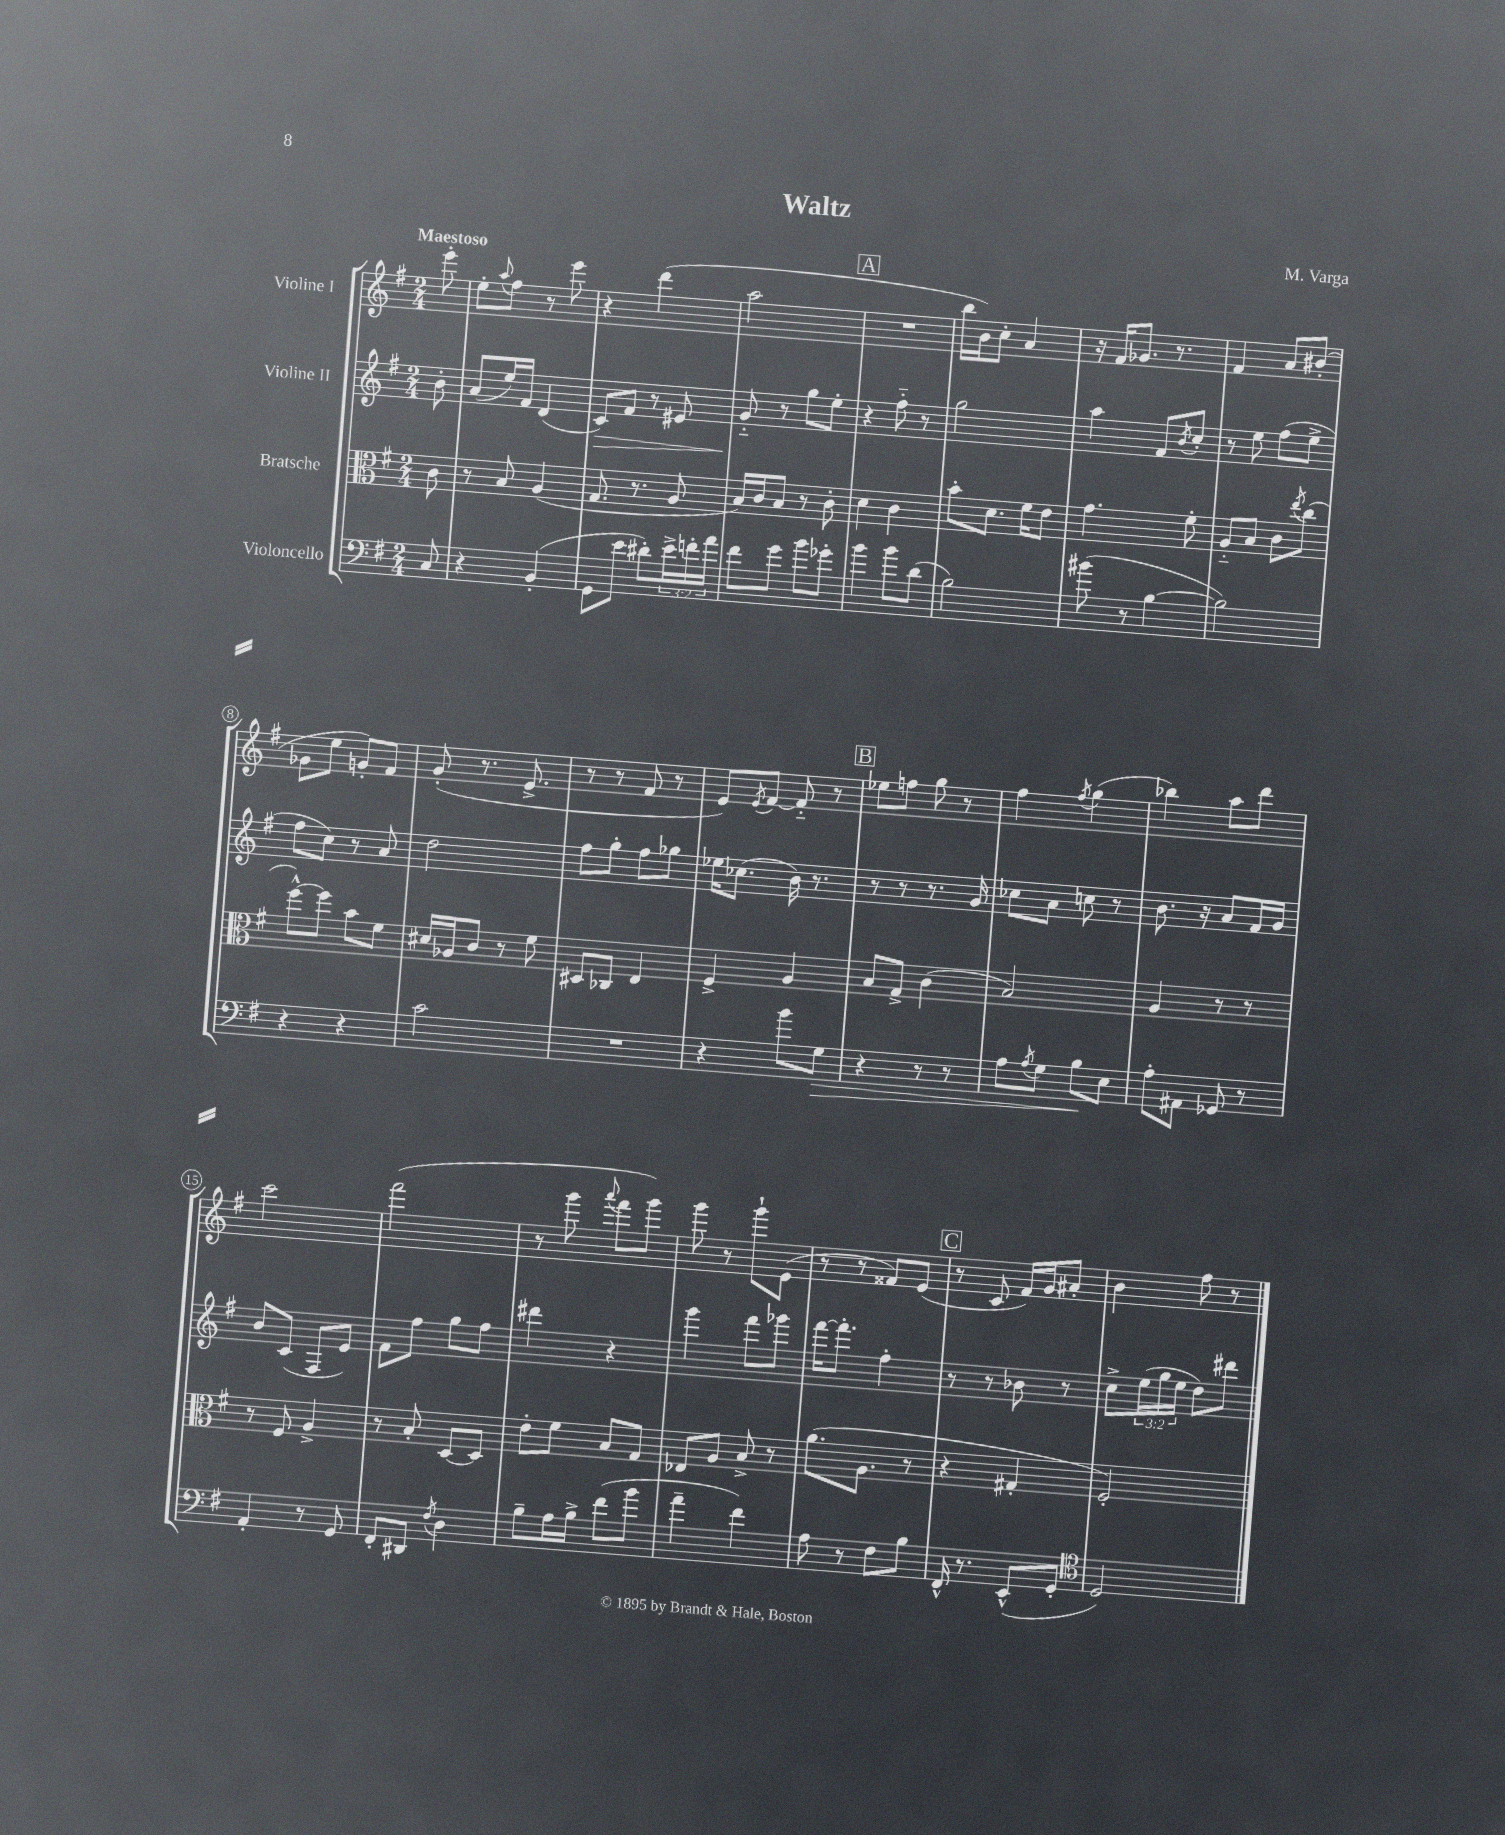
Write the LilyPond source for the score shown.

\header { title = "Waltz" composer = "M. Varga" }
<<
\new StaffGroup <<
\new Staff = "s0" \with { instrumentName = "Violine I" } {
    \clef treble \key g \major \numericTimeSignature \time 2/4 \partial 8 \tempo "Maestoso"
    e'''8-. |
    e''8-. \appoggiatura { a''8 } fis''8 r8 e'''8 |
    r4 d'''4( |
    a''2 |
    \mark \markup { \box "A" } R2 |
    b''16 b'16) c''8-. a'4 |
    r16 fis'16 ges'8. r8. |
    fis'4 a'8 bis'8-.( |
    ges'8 e''8 g'8-.) fis'8 |
    g'8-.( r8. e'8.-> |
    r8 r8 fis'8 r8 |
    e'8) \acciaccatura { e'8 } fis'8~ fis'8-_ r8 |
    \mark \markup { \box "B" } ees''8 f''8 g''8 r8 |
    fis''4 \acciaccatura { fis''8 } g''4( |
    bes''4) a''8 d'''8 |
    c'''2 |
    fis'''2( |
    r8 g'''8 \appoggiatura { a'''8 } fis'''8 g'''8) |
    g'''8 r8 g'''8-! e'8( |
    r8 r8 fisis'8) e'8( |
    \mark \markup { \box "C" } r8 c'8 fis'16) g'16 ais'8-. |
    b'4 fis''8 r8 \bar "|." |
}
\new Staff = "s1" \with { instrumentName = "Violine II" } {
    \clef treble \key g \major \numericTimeSignature \time 2/4 \override Staff.TupletNumber.text = #tuplet-number::calc-fraction-text \partial 8
    b'8-. |
    a'8( e''16) fis'16 d'4( |
    c'8\>) fis'8 r8 eis'8 |
    g'8-_\! r8 g''8 e''8-. |
    \mark \markup { \box "A" } r4 fis''8-_ r8 |
    g''2 |
    a''4 fis'8 \acciaccatura { b'8 } c''8-. |
    r8 e''8 fis''8( e''8-> |
    fis''8 c''8) r8 a'8 |
    d''2 |
    fis''8 g''8-. fis''8 ges''8 |
    ees''16 ces''8.( b'16) r8. |
    \mark \markup { \box "B" } r8 r8 r8. g'16 |
    ces''8 a'8 c''8 r8 |
    b'8. r16 a'8 fis'16 g'16 |
    b'8 c'8( fis8 e'8) |
    fis'8 fis''8 g''8 fis''8 |
    dis'''4 r4 |
    g'''4 fis'''8 ges'''8 |
    fis'''16~ fis'''8.-. fis''4-. |
    \mark \markup { \box "C" } r8 r8 bes'8 r8 |
    c''8-> \tuplet 3/2 { e''16( g''16 e''16 } d''8) dis'''8 \bar "|." |
}
\new Staff = "s2" \with { instrumentName = "Bratsche" } {
    \clef alto \key g \major \numericTimeSignature \time 2/4 \partial 8
    c'8 |
    r8 b8 a4( |
    g8. r8. a8 |
    b16) c'16 b8 r8 c'8-. |
    \mark \markup { \box "A" } d'4 c'4 |
    b'8-. d'8. fis'16 e'8 |
    g'4. fis'8-. |
    a8-_ b8 c'8 \acciaccatura { e''8 } c''8( |
    fis''8~-^) fis''8 b'8 fis'8 |
    dis'16 aes16 c'8 r8 fis'8 |
    dis8 ces8 e4 |
    fis4-> a4 |
    \mark \markup { \box "B" } b8 g8-> c'4( |
    b2) |
    a4 r8 r8 |
    r8 fis8 a4-> |
    r8 b8-. d8~ d8 |
    e'8-. fis'8 b8 g8 |
    ees8 a8 b8-> r8 |
    a'8.( a8. r8 |
    \mark \markup { \box "C" } r4 gis4-. |
    fis2-.) \bar "|." |
}
\new Staff = "s3" \with { instrumentName = "Violoncello" } {
    \clef bass \key g \major \numericTimeSignature \time 2/4 \override Staff.TupletNumber.text = #tuplet-number::calc-fraction-text \partial 8
    c8 |
    r4 b,4-.( |
    g,8 e'8 dis'8-.) \tuplet 3/2 { e'16-> f'16-. a'16 } |
    fis'8 g'8 b'8 ges'8-. |
    \mark \markup { \box "A" } b'4 b'8 d'8( |
    b2) |
    bis'8( r8 b4~ |
    b2) |
    r4 r4 |
    c'2 |
    R2 |
    r4 b'8 g8\> |
    \mark \markup { \box "B" } r4 r8 r8 |
    a8 \acciaccatura { a8 } g8 b8\! e8 |
    a8-. ais,8 ges,8 r8 |
    a,4-. r8 g,8 |
    fis,8-. dis,8 \acciaccatura { fis8 } d4 |
    b8-- a16 b16-> fis'8( b'8 |
    a'4-- fis'4) |
    a8 r8 fis8 b8 |
    \mark \markup { \box "C" } fis,16-^ r8. e,8-^( g,8-. |
    \clef tenor d2) \bar "|." |
}
>>
>>
\layout { \context { \Score \override BarNumber.stencil = #(make-stencil-circler 0.1 0.3 ly:text-interface::print) } }
